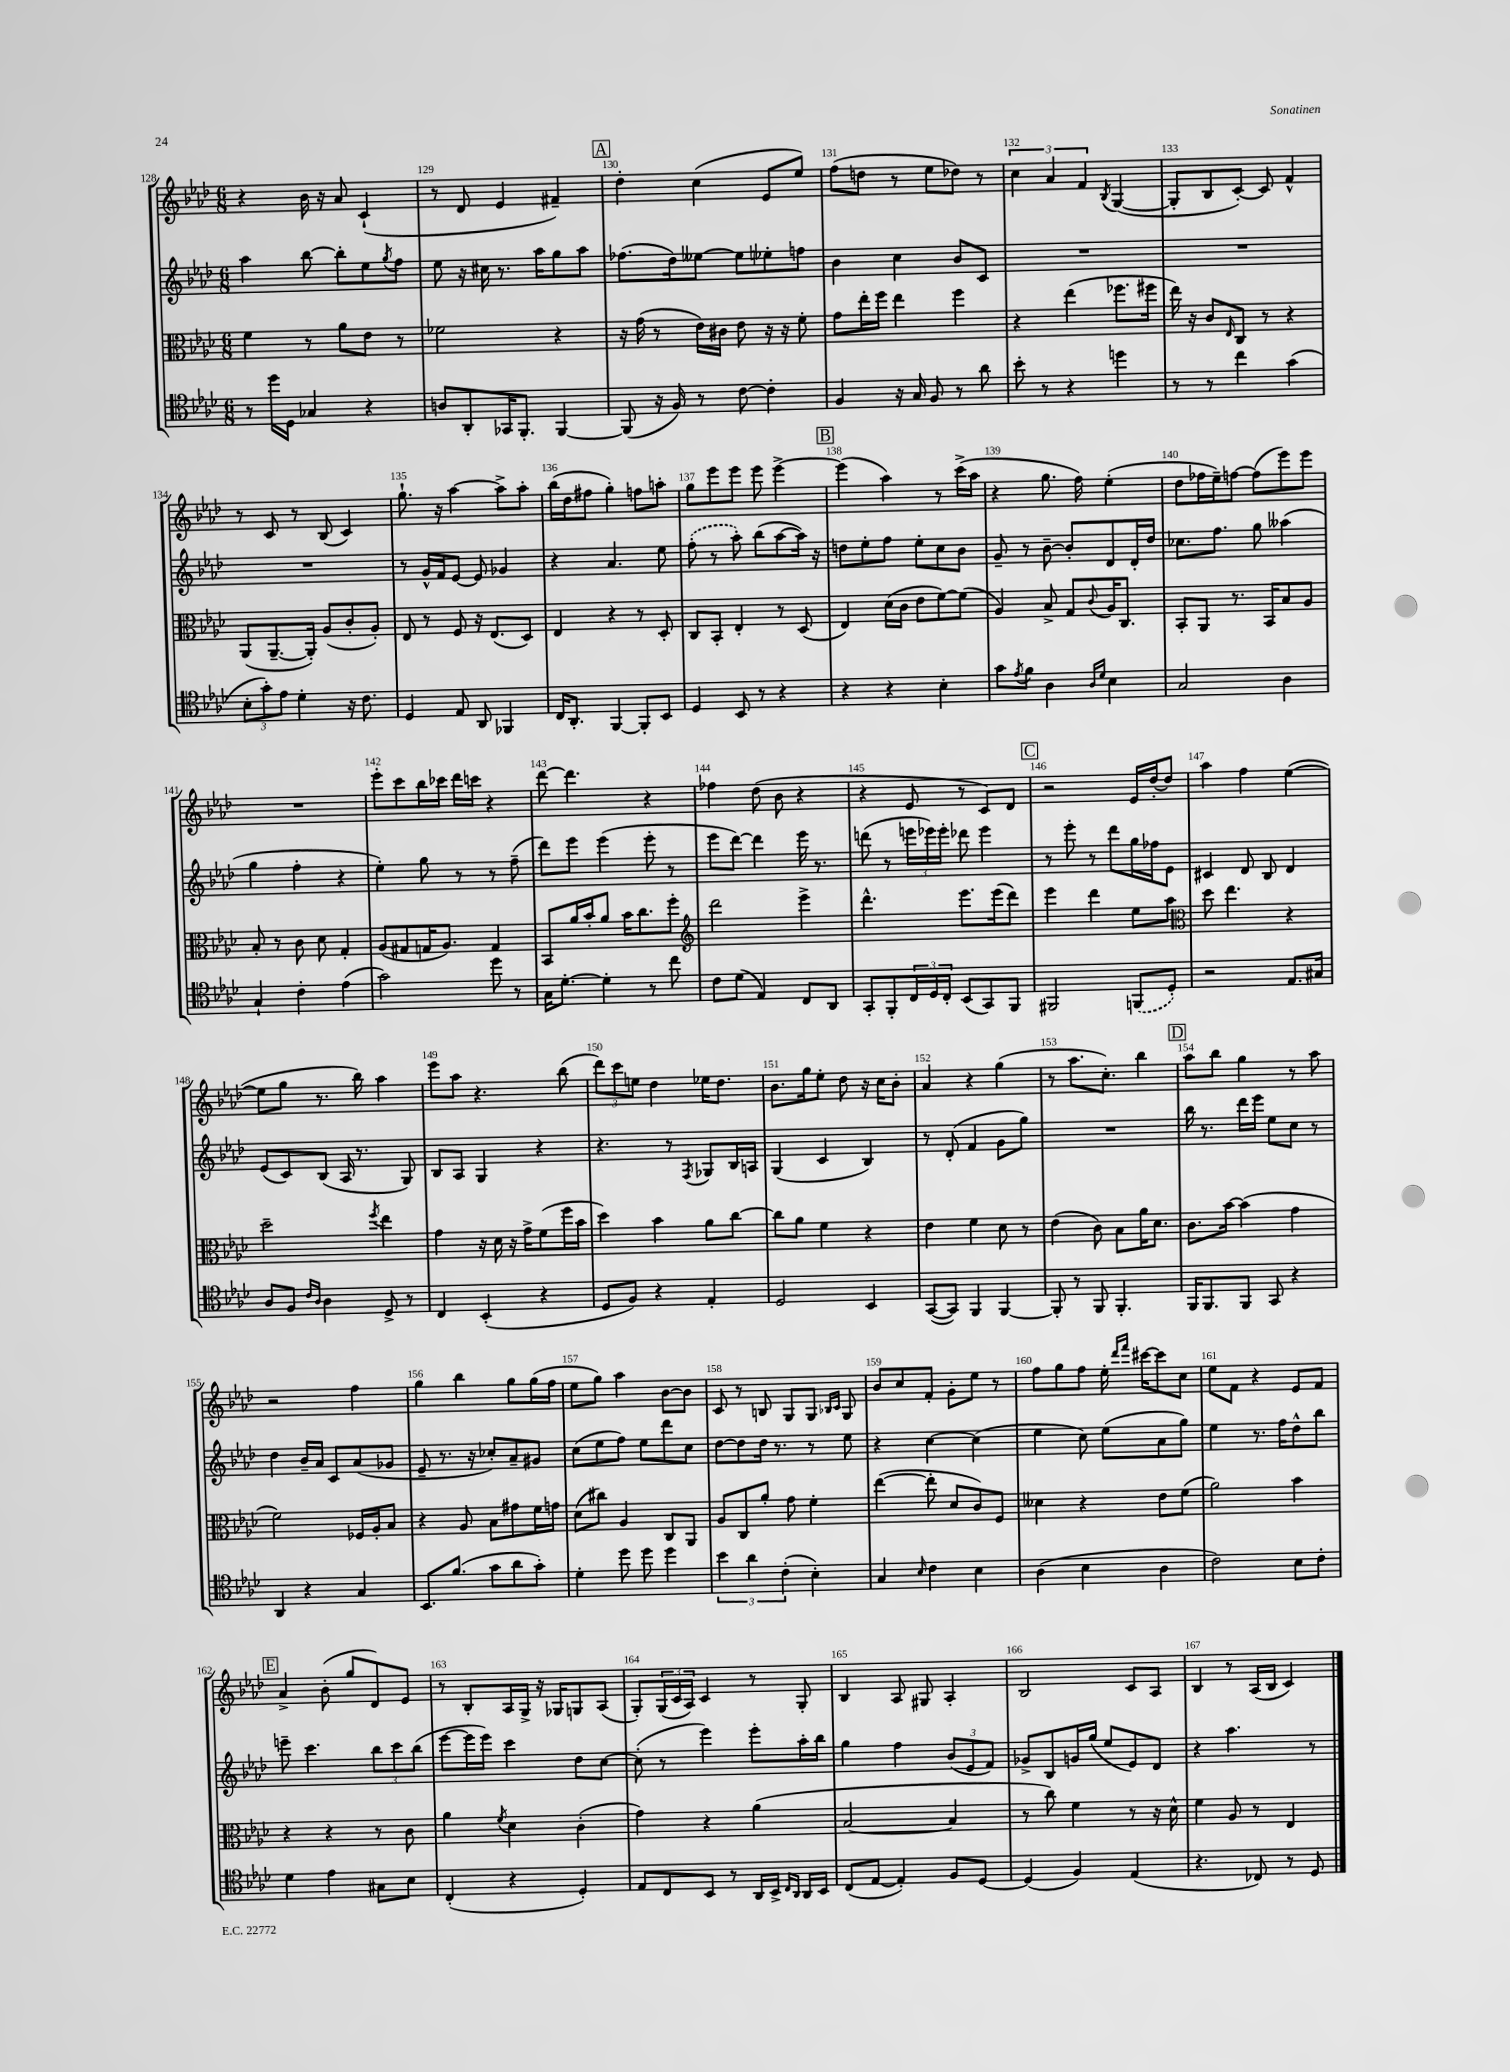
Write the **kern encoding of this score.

**kern	**kern	**kern	**kern
*part4	*part3	*part2	*part1
*staff4	*staff3	*staff2	*staff1
*clefC4	*clefC3	*clefG2	*clefG2
*k[b-e-a-d-]	*k[b-e-a-d-]	*k[b-e-a-d-]	*k[b-e-a-d-]
*M6/8	*M6/8	*M6/8	*M6/8
=128	=128	=128	=128
8r	4f\	4aa-\	4r
16dd-\LL	.	.	.
16D-\JJ	.	.	.
4G-X/	8r	[8bb-\	16b-\
.	.	.	16r
.	8a-\L	8bb-'\L]	8a-/
4r	8e-\J	8ee-\	(4c`/
.	.	8qgg/	.
.	8r	8ff\J	.
=129	=129	=129	=129
8An/L	2f-X\	8ee-\	8r
8AA-'/	.	16r	8d-/
.	.	16cc#X\	.
16GG-X/K	.	8.r	4e-/
8.FF'/J	.	.	.
.	.	16aa-\KL	.
[4FF/	4r	8gg\	4f#X~/)
.	.	8aa-\J	.
!!LO:REH:place=s1:t=A
=130	=130	=130	=130
(8FF/]	16r	(8.ff-X\L	4dd-'\
.	(16g\	.	.
16r	8r	.	.
16F/)	.	16dd-\k)	.
8r	16e-\LL)	[8ee--X\J	(4cc\
.	16c#X\JJ	.	.
[8c\	8e-\	8ee--\L]	.
4c'\]	16r	8ee-X'\	8e-/L
.	16r	.	.
.	8f'\	8ffn\J	8ee-/J)
=131	=131	=131	=131
4F/	8g\L	4b-\	(8ff\L
.	16ee-'\L	.	8ddn\J
.	16ff\JJ	.	.
16r	4ee-\	4cc\	8r
16G/	.	.	.
8F/	.	.	8ee-\L
8r	4ff\	8b-/L	8dd-X\J)
8a-\	.	8c/J	8r
=132	=132	=132	=132
8b-'\	4r	2.r	6cc\
8r	.	.	.
.	.	.	6a-/
4r	(4ee-\	.	.
.	.	.	6f/
.	.	.	8qB-/
4ddn\	8.ff-X\L	.	([4G/
.	16ff#X\Jk	.	.
=133	=133	=133	=133
8r	16ee-\)	2.r	8G'/L]
.	16r	.	.
8r	8c/L	.	8B-/
.	16qqE-/	.	.
4cc\	8C/J	.	[8c'/J)
.	8r	.	8c/]
(4g\	4r	.	4f^^/
!!LO:LB:g=z
=134	=134	=134	=134
12B-'\L	(8AA-/L	2.r	8r
12g'\)	.	.	.
.	[8.AA-~/	.	8c/
12e-\J	.	.	.
4d-'\	.	.	8r
.	16AA-'/Jk])	.	.
.	(8A-/L	.	(8B-/
16r	8c'/	.	4c/)
8.c\	.	.	.
.	8A-'/J)	.	.
=135	=135	=135	=135
4D-/	8E-/	8r	8.gg`\
.	8r	16g^^/LL	.
.	.	16f/J	16r
8E-/	8F/	[8e-/J	[4aa-\
8AA-/	16r	8e-/]	.
.	(8.E-/L	.	.
4FF-X/	.	4g-X/	8aa-^\L]
.	8D-/J)	.	8aa-'\J
=136	=136	=136	=136
16C/KL	4E-/	4r	(16bb-\LL
8.AA-'/J	.	.	16dd-\J
.	.	.	8ff#X\J
[4FF/	4r	4.a-/	4gg'\)
8FF'/L]	8r	.	8ffn\L
8BB-/J	8D-'/	8ee-\	8aan'\J
=137	=137	=137	=137
4D-/	8C/L	(8ff'\	8gg\L
.	8BB-'/J	8r	8eee-\
8BB-/	4E-'/	8aa-'\)	8eee-\J
8r	.	(8bb-\L	8eee-\
4r	8r	[8aa-\	[4eee-^\
.	(8D-/	16aa-\Jk])	.
.	.	16r	.
!!LO:REH:place=s1:t=B
=138	=138	=138	=138
4r	4E-/)	8ddn\L	(4eee-\]
.	.	8ee-'\	.
4r	(16d-\LL	8ff\J	4aa-\)
.	16c\JJ	.	.
.	8e-\L	8ee-'\L	.
4B-'\	[8f\)	8cc\	8r
.	(8f\J]	8b-\J	(16ccc^\LL
.	.	.	16aa-\JJ
=139	=139	=139	=139
8g\L	4A-/)	8g~/	4r
8qe-/	.	.	.
8f\J	.	8r	.
4A-\	8B-^/	[8b-~\	8.gg\
.	8G/L	8b-'/L]	.
.	.	.	16ff\)
16qqA-/LL	.	.	.
16qqd-/JJ	8qqc/	.	.
4B-\	16A-/K	8d-/	(4ee-'\
.	8.C/J	.	.
.	.	16d-'/L	.
.	.	16dd-/JJ	.
=140	=140	=140	=140
2G/	8BB-'/L	8.cc-X\L	8dd-\L
.	8AA-/J	.	16ff-X\L
.	.	8.ff\J	16ee-~\J)
.	8.r	.	[8ffn\J
.	.	8gg\	(8ff\L]
.	16BB-/KL	.	.
4A-\	8B-/	(4aa--X\	8eee-\)
.	8A-/J	.	8eee-\J
!!LO:LB:g=z
=141	=141	=141	=141
4G`/	8B-'/	4gg\	2.r
.	8r	.	.
4c'\	8c\	4ff'\	.
.	8d-\	.	.
(4e-\	4G'/	4r	.
=142	=142	=142	=142
2g\)	(8A-/L	4ee-'\)	8eee-'\L
.	8G#X/	.	8ccc\
.	16Gn/K	8gg\	16bb-\L
.	8.A-/J)	.	16ccc-X\JJ
.	.	8r	16ddd-\LL
.	.	.	16cccn\JJ
8dd-\	4G/	8r	4r
8r	.	(8ff~\	.
=143	=143	=143	=143
16G\KL	8BB-/L	8ddd-\L)	[8ddd-\
[8.d-'\J	.	.	.
.	16a-/L	8eee-\J	4.ddd-\]
.	16b-'/J	.	.
4d-'\]	8a-/J	(4eee-\	.
.	16b-\KL	.	.
.	8.cc\	.	.
8r	.	8eee-'\	4r
8cc\	8ff'\J	8r	.
=144	=144	=144	=144
*	*clefG2	*	*
8c\L	2ddd-\	8eee-\L	4ff-X\
(8d-\J	.	[8ddd-\J)	.
4E-/)	.	4ddd-\]	(8dd-\
.	.	.	8b-\
8C/L	4eee-^\	16eee-\	4r
.	.	8.r	.
8AA-/J	.	.	.
=145	=145	=145	=145
8GG'/L	4.ddd-^^\	(8dddn\	4r
8FF'/	.	8r	.
24C/L	.	24eeen\LL	8e-/
24D-/	.	24eee-X\)	.
24C'/JJ	.	24eee-'\JJ	.
(8BB-/L	8.eee-\L	8ddd-X\	8r
8GG/)	.	4eee-\	8c/L)
.	(16eee-\k	.	.
8FF/J	8ddd-\J)	.	8d-/J
!!LO:REH:place=s1:t=C
=146	=146	=146	=146
2FF#X/	4eee-\	8r	2r
.	.	8eee-'\	.
.	4ddd-\	8r	.
.	.	8ddd-\L	.
(8FFn/L	8ee-\L	16gg\L	16e-/LL
.	.	16ff-X\J	[16dd-'/J
8D-'/J)	8aa-\J	8e-\J	8dd-/J]
=147	=147	=147	=147
*	*clefC3	*	*
2r	8dd-\	4c#X/	4aa-\
.	4.ee-\	.	.
.	.	8d-/	4ff\
.	.	8B-/	.
8.E-/L	4r	4d-/	([4ee-\
16G#X/Jk	.	.	.
!!LO:LB:g=z
=148	=148	=148	=148
8A-/L	2dd-~\	(8e-/L	8ee-\L]
8F/J	.	8c/)	8gg\J
16qqc/LL	.	.	.
16qqA-/JJ	.	.	.
4A-\	.	(8B-/J	8.r
.	.	16A-/	.
.	.	8.r	16bb-\)
.	8qff/	.	.
8D-^/	4ee-\	.	4aa-\
8r	.	8G/)	.
=149	=149	=149	=149
4C/	4g\	8B-/L	8eee-\L
.	.	8A-/J	8aa-\J
(4BB-'/	16r	4G/	4.r
.	16d-\	.	.
.	16r	.	.
.	16g^\KL	.	.
4r	(8f\	4r	.
.	16ff\L	.	(8bb-\
.	16b-\JJ	.	.
=150	=150	=150	=150
8D-/L	4dd-\)	4.r	12ddd-\L)
.	.	.	12ccc\
8F/J)	.	.	.
.	.	.	12een\J
4r	4b-\	.	4dd-\
.	.	8r	.
.	.	8qF/	.
4E-'/	8a-\L	8G-X/L	16ee-X\KL
.	.	.	8.dd-\J
.	[8cc\J	16B-/L	.
.	.	16An/JJ	.
=151	=151	=151	=151
2D-/	8cc\L]	(4G/	8.b-\L
.	8a-\J	.	.
.	.	.	16gg\k
.	4f\	4c/	8ee-'\J
.	.	.	8dd-\
4BB-/	4r	4B-/)	16r
.	.	.	16cc\KL
.	.	.	8b-'\J
=152	=152	=152	=152
([8GG/L	4e-\	8r	4a-/
8GG/J])	.	(8d-'/	.
4FF/	4f\	4f/	4r
[4FF/	8d-\	8g\L	(4gg\
.	8r	8gg\J)	.
=153	=153	=153	=153
8FF'/]	(4e-\	2.r	8r
8r	.	.	8.aa-\L
8FF/	8c\)	.	.
.	.	.	8.cc'\J)
4.FF'/	8B-\L	.	.
.	16a-\K	.	4bb-\
.	8.d-\J	.	.
!!LO:REH:place=s1:t=D
=154	=154	=154	=154
16FF/KL	8.c\L	16bb-\	8aa-\L
8.FF/	.	8.r	.
.	.	.	8bb-\J
.	[16b-\Jk	.	.
8FF/J	(4b-\]	16ddd-\LL	4gg\
.	.	16eee-\JJ	.
8GG/	.	8ee-\L	.
4r	4g\	8cc\J	8r
.	.	8r	8aa-\
!!LO:LB:g=z
=155	=155	=155	=155
4AA-/	2f\)	4dd-\	2r
4r	.	16b-~/LL	.
.	.	16a-/JJ	.
.	.	8c/L	.
4G/	16F-X/LL	(8a-/	4ff\
.	16A-'/J	.	.
.	8B-/J	8g-X/J	.
=156	=156	=156	=156
8.BB-/L	4r	8e-~/	4gg\
.	.	8.r	.
(8.f/J	.	.	.
.	8A-/	.	4bb-\
.	.	16r	.
8g\L	8B-\L	8cc-X'/L)	.
8a-\	8g#X\	8a-~/	8gg\L
8g'\J)	16f\L	8g#X/J	(16gg\L
.	16gn\JJ	.	16ff\JJ
=157	=157	=157	=157
4d-'\	(8d-\L	(8cc\L	8ee-\L
.	8cc#X\J)	8ee-\	8gg\J)
8dd-\	4A-/	8ff\J)	4aa-\
8dd-\	.	8ee-\L	.
4dd-\	8C/L	8ddd-\	[8b-\L
.	8AA-/J	8cc\J	8b-\J]
=158	=158	=158	=158
6b-\	8A-/L	[8dd-\L	8c/
.	8C/	8dd-\]	8r
6a-\	.	.	.
.	8a-'/J	16dd-\Jk	8Bn/
.	.	8.r	.
(6c'\	.	.	.
.	8g\	.	8G/L
4B-'\)	4f'\	8r	8G/J
.	.	.	16qqB-X/LL
.	.	.	16qqc/JJ
.	.	8ee-\	8G/
=159	=159	=159	=159
4G/	([4ee-\	4r	8b-/L
.	.	.	8cc/
16qqB-/	.	.	.
4c\	8ee-'\]	[4cc\	8f'/J
.	8d-/L	.	8g'\L
4B-\	8c/)	(4cc\]	8ee-\J
.	8F/J	.	8r
=160	=160	=160	=160
(4A-\	4d--X\	4ee-\	8ff\L
.	.	.	8gg\
4B-\	4r	8cc\)	8ff\J
.	.	(8ee-\L	16ee-'\
.	.	.	16qqddd-/LL
.	.	.	16qqfff/JJ
.	.	.	[16ccc#X\KL
4A-\	8e-\L	8a-\	8ccc#\]
.	(8f\J	8gg\J)	8cc\J
=161	=161	=161	=161
2c\)	2a-\)	4ee-\	8ee-\L
.	.	.	8f\J
.	.	8.r	4r
.	.	16ff\KL	.
8B-\L	4b-\	8dd-^^\	8e-/L
8c'\J	.	8bb-\J	8f/J
!!LO:LB:g=z
!!LO:REH:place=s1:t=E
=162	=162	=162	=162
4d-\	4r	8eeen~\	4a-^/
.	.	4.ccc\	.
4e-\	4r	.	(8b-'\
.	.	.	8gg/L
8G#X\L	8r	12bb-\L	8d-/)
.	.	12ccc\	.
8B-\J	8c\	.	8e-/J
.	.	(12bb-\J	.
=163	=163	=163	=163
(4C'/	4a-\	[8eee-\L	8r
.	.	16eee-\L]	8B-'/L
.	.	16eee-\JJ)	.
.	8qf/	.	.
4r	4d-\	4ccc\	16A-/L
.	.	.	16G^/JJ
.	.	.	16r
.	.	.	16G-X/KL
4D-'/)	(4c'\	8dd-\L	8Gn/
.	.	[8cc\J	(8A-/J
=164	=164	=164	=164
8E-/L	4g\)	(8cc'\]	8G'/L)
8C/	.	8r	(24G/L
.	.	.	24c/
.	.	.	24A-/JJ)
8BB-/J	4r	4eee-\)	4c/
8r	.	.	.
16AA-/LL	(4a-\	8eee-'\L	8r
16BB-^/JJ	.	.	.
16qqC/LL	.	.	.
16qqAA-/JJ	.	.	.
16AA-/LL	.	16aa-'\L	8G'/
16BB-/JJ	.	16bb-\JJ	.
=165	=165	=165	=165
(8C/L	[2B-/	4gg\	4B-/
[8E-/J	.	.	.
4E-'/])	.	4ff\	8A-/
.	.	.	8G#X/
8F/L	4B-/]	(12b-/L	4A-'/
.	.	12e-/	.
[8D-/J	.	.	.
.	.	12f/J)	.
=166	=166	=166	=166
(4D-/]	8r	8g-X^/L	2B-/
.	8cc\)	8B-/	.
4F/)	4f\	16gn/L	.
.	.	(16gg/JJ	.
.	.	8ee-/L	.
(4E-/	8r	8e-/)	8c/L
.	16r	8d-/J	8A-/J
.	16d-^^\	.	.
=167	=167	=167	=167
4.r	4f\	4r	4B-/
.	8A-/	4.aa-\	8r
8C-X/)	8r	.	(16A-/LL
.	.	.	16B-/JJ
8r	4E-/	.	4c/)
8D-/	.	8r	.
==	==	==	==
*-	*-	*-	*-
